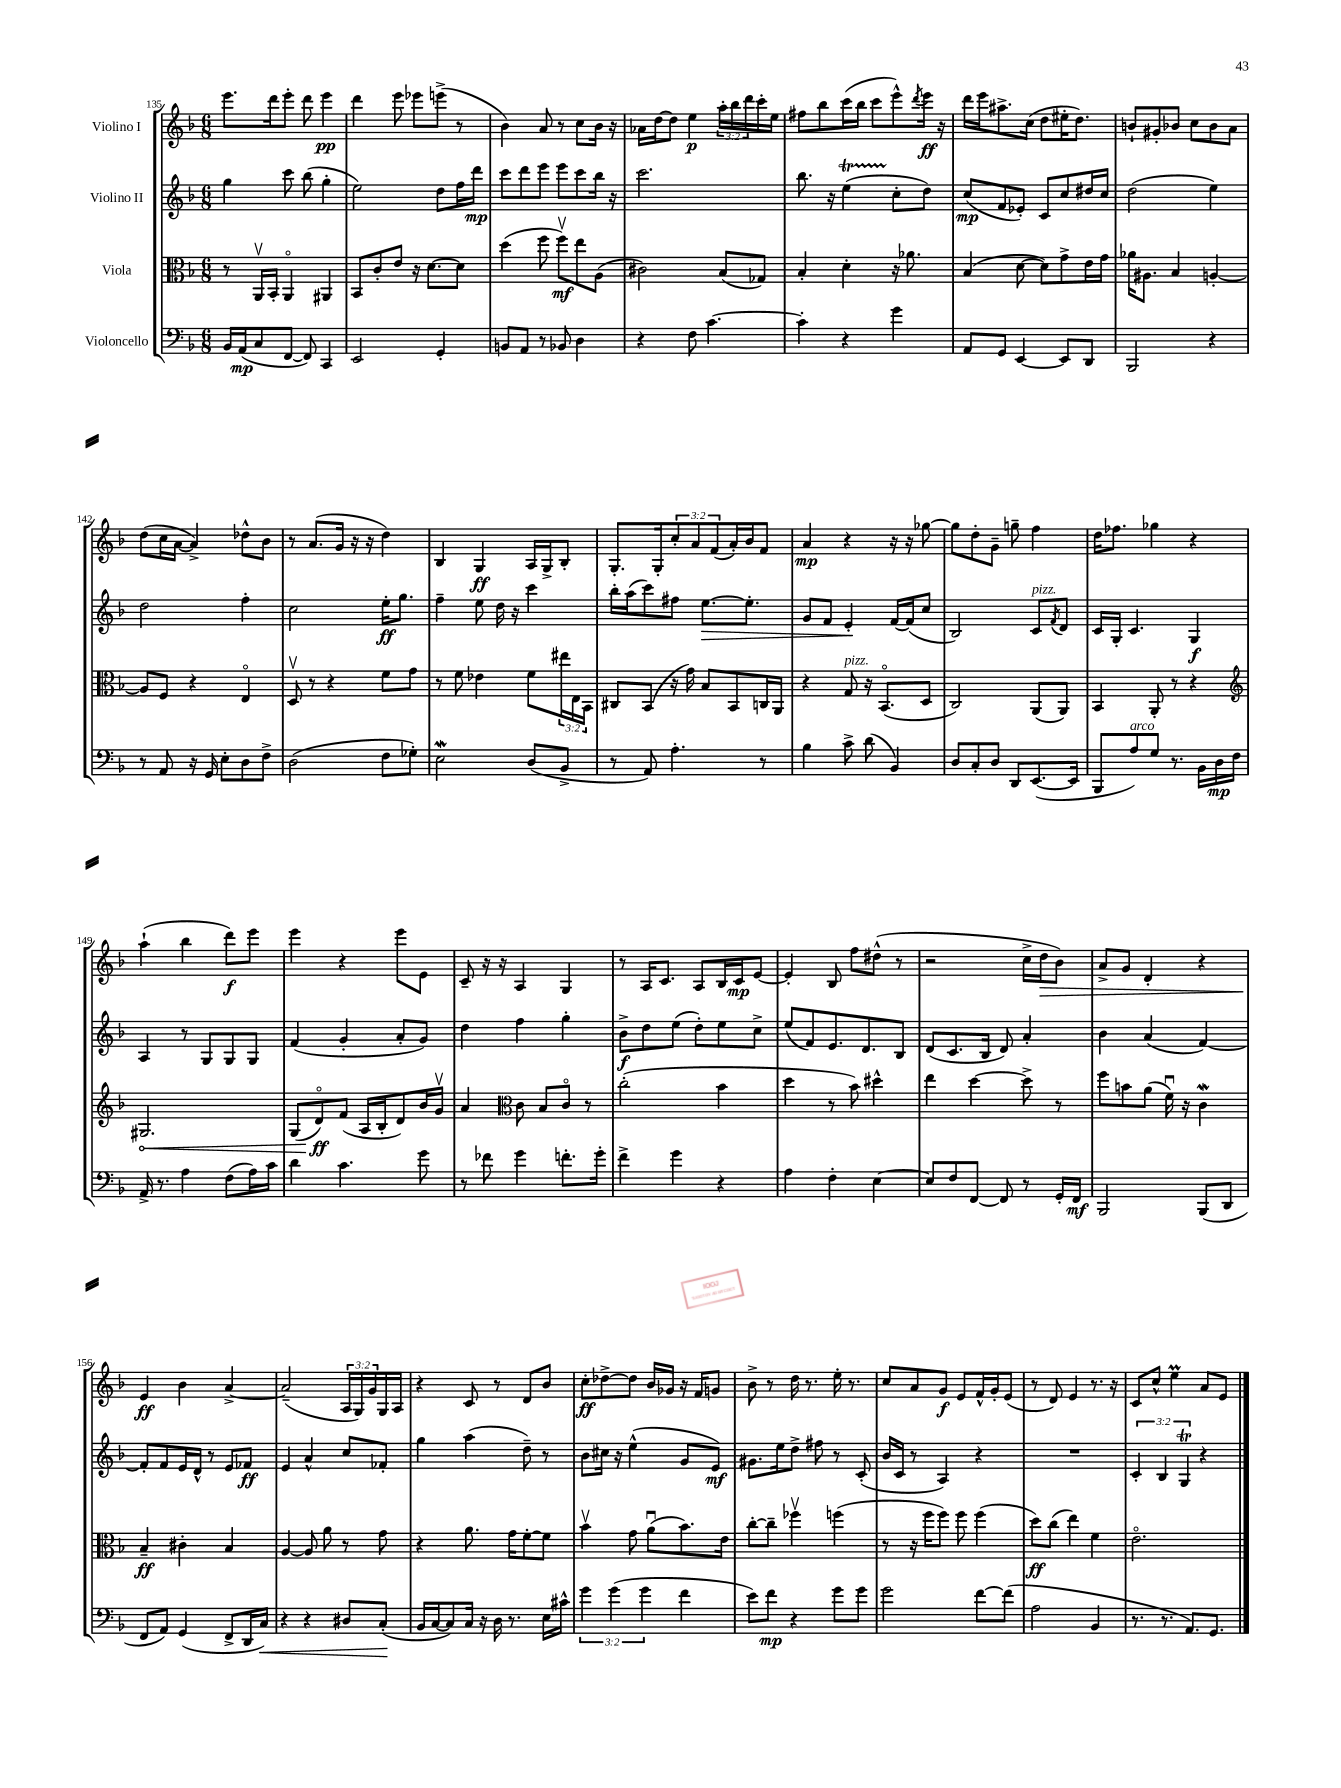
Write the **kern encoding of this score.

**kern	**kern	**kern	**kern
*staff4	*staff3	*staff2	*staff1
*clefF4	*clefC3	*clefG2	*clefG2
*k[b-]	*k[b-]	*k[b-]	*k[b-]
*M6/8	*M6/8	*M6/8	*M6/8
16BB-/LL	8r	4gg\	8.eee\L
(16AA/J	.	.	.
8C/	16AAv/LL	.	.
.	16BB-'/JJ	.	16ddd\k
[8FF/J	4AAo/	8ccc\	8eee'\J
8FF/])	.	(8bb-\	8ddd\
4CC/	4AA#/	4gg'\	4eee\
=	=	=	=
2EE/	8BB-/L	2ee\)	4ddd\
.	8c'/	.	.
.	8e/J	.	8eee\
.	16r	.	8eee-\L
.	[8.d\L	.	.
4GG'/	.	8dd\L	(8eee^\J
.	8d\]J	16ff\L	8r
.	.	16ddd\JJ	.
=	=	=	=
8BB/L	(4dd\	8ccc\L	4b-\)
8AA/J	.	8ddd\	.
8r	8ff\	8eee\J	8a/
8BB-/	8ffv\L)	8eee\L	8r
4D\	8ee\	8ccc\	8cc\L
.	(8A\J	16bb-\Jk	16b-\Jk
.	.	16r	16r
=	=	=	=
4r	2c#\)	2.ccc\	16a-\LL
.	.	.	[16dd\J
.	.	.	8dd\]J
8F\	.	.	4ee\
[4.c\	.	.	.
.	(8B-/L	.	24aa'\LL
.	.	.	24bb-\
.	.	.	24ddd\
.	8G-/J)	.	16ccc'\
.	.	.	16ee\JJ
=	=	=	=
4c'\]	4B-'/	8.bb-\	8ff#\L
.	.	.	8bb-\
.	.	16r	.
4r	4d'\	(4ee\	(16ccc\L
.	.	.	16bb-\JJ
.	.	.	8ccc\L
4g\	16r	8cc'\L	8eee^^\)
.	8.a-\	.	.
.	.	.	8qddd/
.	.	8dd\J)	16eee\Jk
.	.	.	16r
=	=	=	=
8AA/L	(4B-/	(8cc/L	16ddd\LL
.	.	.	16eee\J
8GG/J	.	8f/	8.aa#^\
[4EE/	[8d\	8e-'/J)	.
.	.	.	(16cc\Jk
.	8d\]L)	8c/L	8dd\L
8EE/]L	8g^\	8cc/	16ee#'\K
.	.	.	8.dd\J)
8DD/J	16e\L	16dd#/L	.
.	16g\JJ	16cc/JJ	.
=	=	=	=
2BBB-/	16a-\LK	(2dd\	8b`/L
.	8.A#\J	.	.
.	.	.	8g#'/
.	4B-/	.	8b-/J
.	.	.	8cc\L
4r	[4A'/	4ee\)	8b-\
.	.	.	8a\J
=	=	=	=
8r	8A/]L	2dd\	(8dd\L
8AA/	8F/J	.	16cc\L
.	.	.	[16a\JJ
16r	4r	.	4a^/])
16GG/	.	.	.
8E'\L	.	.	.
8D\	4Eo/	4ff'\	8dd-^^\L
8F^\J	.	.	8b-\J
=	=	=	=
(2D\	8Dv/	2cc\	8r
.	8r	.	(8.a/L
.	4r	.	.
.	.	.	16g/Jk
.	.	.	16r
.	.	.	16r
8F\L	8f\L	16ee'\LK	4dd\)
.	.	8.gg\J	.
8G-'\J)	8g\J	.	.
=	=	=	=
2E\	8r	4ff~\	4B-/
.	8f\	.	.
.	4e-\	8ee\	4G/
.	.	16dd\	.
.	.	16r	.
(8D/L	8f\L	4ccc\	16A/LL
.	.	.	16G^/J
8BB-^/J	24ee#\L	.	8B-'/J
.	24E\	.	.
.	24BB-\JJ	.	.
=	=	=	=
8r	8C#/L	16bb-'\LL	8.G'/L
.	.	(16aa\J	.
8AA/)	(8BB-/J	8ccc\)	.
.	.	.	16G'/k
4.A'\	16r	8ff#\J	12cc'/
.	16g\)	.	.
.	.	.	12a/
.	8B-/L	[8.ee\L	.
.	.	.	(12f/
.	8BB-/	.	16a'/L)
.	.	8.ee'\]J	16b-/J
8r	16C/L	.	8f/J
.	16AA/JJ	.	.
=	=	=	=
4B-\	4r	8g/L	4a/
.	.	8f/J	.
8c^\	8G/	4e'/	4r
(8d\	16r	.	.
.	(8.BB-o/L	.	.
4BB-/)	.	[16f/LL	16r
.	.	(16f/]J	16r
.	8D/J	8cc/J	[8gg-\
=	=	=	=
8D/L	2C/)	2B-/)	8gg-\]L
8C'/	.	.	8dd'\
8D/J	.	.	8g~\J
8DD/L	.	.	8gg~\
([8.EE/	(8AA/L	8c/L	4ff\
.	.	8qf/	.
.	8AA/J)	8d/J	.
16EE/]Jk	.	.	.
=	=	=	=
8BBB-/L	4BB-/	16c/LL	16dd\LK
.	.	16G'/JJ	8.ff-\J
8A/)	.	4.c/	.
8G/J	8AA'/	.	4gg-\
8.r	8r	.	.
.	4r	4G/	4r
16BB-\LL	.	.	.
16D\	.	.	.
16F\JJ	.	.	.
=	=	=	=
*	*clefG2	*	*
16AA^/	2.G#/	4A/	(4aa`\
8.r	.	.	.
4A\	.	8r	4bb-\
.	.	8G/L	.
(8F\L	.	8G/	8ddd\L)
16A\L)	.	8G/J	8eee\J
16c\JJ	.	.	.
=	=	=	=
4d\	(8G/L	(4f/	4eee\
.	8do/)	.	.
4.c\	(8f/J	4g'/	4r
.	16A/LL	.	.
.	16B-'/J	.	.
.	8d/)	8a'/L	8eee\L
8g\	16b-/L	8g/J)	8e\J
.	16gv/JJ	.	.
=	=	=	=
8r	4a/	4dd\	8c~/
8f-\	.	.	16r
.	.	.	16r
*	*clefC3	*	*
4g\	8c\	4ff\	4A/
.	8B-/L	.	.
8.f'\L	8co/J	4gg'\	4G/
.	8r	.	.
16g'\Jk	.	.	.
=	=	=	=
4f^\	(2cc'\	8b-^\L	8r
.	.	8dd\	16A/LK
.	.	.	8.c/J
4g\	.	(8ee\J	.
.	.	8dd'\L)	8A/L
4r	4b-\	8ee\	16B-/L
.	.	.	16c/J
.	.	8cc^\J	[8e/J
=	=	=	=
4A\	4dd\	(8ee/L	4e'/]
.	.	8f/)	.
4F'\	8r	8.e/	8B-/
.	8b-\)	.	8ff\L
.	.	8.d/	.
[4E\	4dd#^^\	.	(8dd#^^\J
.	.	8B-/J	8r
=	=	=	=
8E/]L	4ee\	(8d/L	2r
8F/	.	8.c/	.
[8FF/J	[4dd\	.	.
.	.	16B-/Jk	.
8FF/]	.	8d/)	.
8r	8dd^\]	4a'/	16cc^\LL
.	.	.	16dd\J
16GG'/LL	8r	.	8b-\J)
16FF/JJ	.	.	.
=	=	=	=
2BBB-/	8ff\L	4b-\	8a^/L
.	8b\	.	8g/J
.	(8a\J	(4a/	4d'/
.	16fu\)	.	.
.	16r	.	.
(8BBB-/L	4c\	[4f/)	4r
8DD/J	.	.	.
=	=	=	=
8FF/L	4B-~/	8f'/]L	4e/
8AA/J)	.	8f/	.
(4GG/	4c#'\	16e/L	4b-\
.	.	16d^^/JJ	.
.	.	8r	.
8FF^/L	4B-/	8e/L	[4a^/
16DD/L	.	8f-/J	.
16C/JJ)	.	.	.
=	=	=	=
4r	[4A/	4e/	(2a~/]
4r	8A/]	4a^^/	.
.	8a\	.	.
8D#/L	8r	8cc/L	24A/LL
.	.	.	24G/)
.	.	.	24g/
(8C'/J	8g\	8f-'/J	16G/
.	.	.	16A/JJ
=	=	=	=
16BB-/LL	4r	4gg\	4r
[16C/J	.	.	.
8C/])	.	.	.
16C/Jk	8.a\	(4aa\	8c/
16r	.	.	.
16D\	.	.	8r
8.r	16g\LK	.	.
.	[8f'\	8dd~\)	8d/L
16E\LL	8f\]J	8r	8b-/J
16c#^^\JJ	.	.	.
=	=	=	=
6g\	4b-v\	8b-\L	8cc'\L
.	.	16cc#\Jk	[8dd-^\
(6g\	.	.	.
.	.	16r	.
.	8g\	(4ee^^\	8dd-\]J
6g\	.	.	.
.	(8au\L	.	16b-/LL
.	.	.	16g-/JJ
4f\	8.b-\)	8g/L	16r
.	.	.	16f/LK
.	.	8e/J)	8g/J
.	16e\Jk	.	.
=	=	=	=
8e\L)	[8cc'\L	8.g#\L	8b-^\
8f\J	8cc~\]J	.	8r
.	.	16ee\k	.
4r	4ff-v\	8dd^\J	16dd\
.	.	.	8.r
.	.	8ff#\	.
8g\L	(4ff\	8r	16ee'\
.	.	.	8.r
8g\J	.	(8c'/	.
=	=	=	=
2g\	8r	16b-/LL	8cc/L
.	.	16c/JJ	.
.	16r	8r	8a/
.	16ff\LK	.	.
.	8ff\J)	4A/)	8g/J
.	8ff\	.	8e/L
[8f\L	(4ff\	4r	16f^^/L
.	.	.	16g'/J
(8f\]J	.	.	(8e/J
=	=	=	=
2A\	8dd\L)	2.r	8r
.	(8cc\J	.	8d/)
.	4ee\)	.	4e/
4BB-/	4f\	.	8.r
.	.	.	16r
=	=	=	=
8.r	2.eo\	6c'/	8c/L
.	.	.	8cc^^/J
.	.	6B-/	.
8.r	.	.	.
.	.	.	4ee\
.	.	6G/	.
8.AA/L)	.	.	.
.	.	4r	8a/L
8.GG/J	.	.	.
.	.	.	8e/J
==	==	==	==
*-	*-	*-	*-
